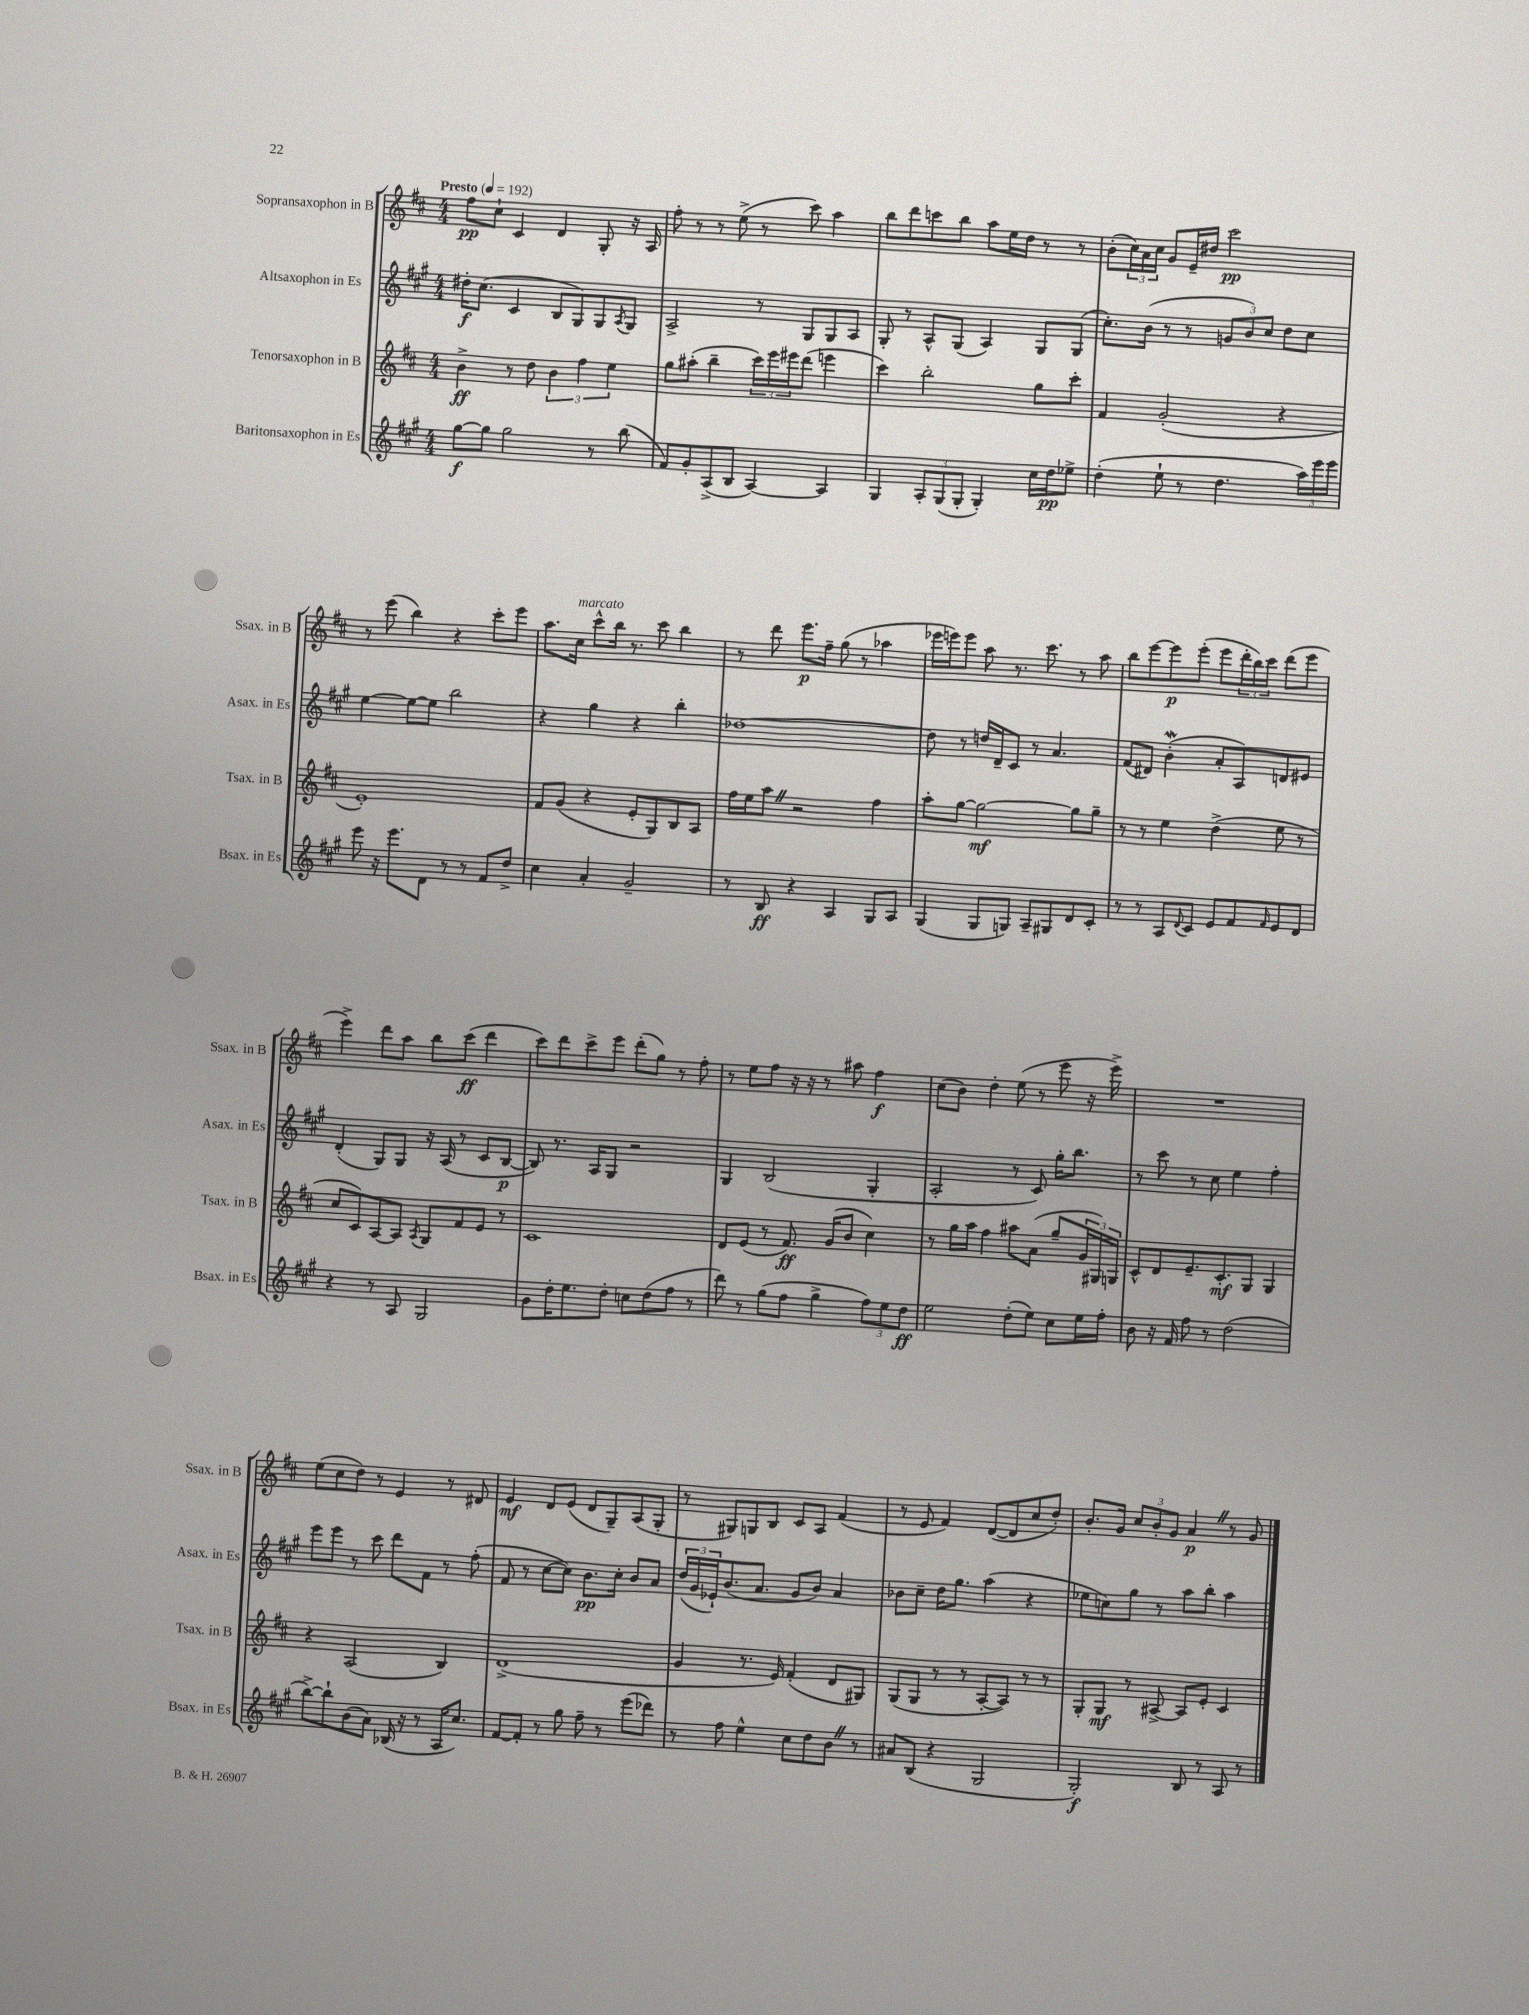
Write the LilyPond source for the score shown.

<<
\new StaffGroup <<
\new Staff = "s0" \with { instrumentName = "Sopransaxophon in B" shortInstrumentName = "Ssax. in B" } {
    \clef treble \key d \major \numericTimeSignature \time 4/4 \tempo "Presto" 4 = 192
    fis''8\pp cis''8-! cis'4 d'4 g8-. r16 a16 |
    fis''8-. r8 r8 e''8->( r8 cis'''8) a''4 |
    b''8 d'''8 c'''8 b''8 a''8 e''16 d''16 r8 r8 |
    b'8-.( \tuplet 3/2 { cis''16) a'16 cis''16 } g'8 e'16-- dis''16 cis'''2\pp |
    r8 e'''8( b''4) r4 cis'''8-. e'''8 |
    a''8. cis''16^\markup { \italic "marcato" } cis'''8-^ b''16 r8. cis'''8 b''4 |
    r8 d'''8 e'''8.\p fis''16-- g''8( r8 aes''4 |
    ees'''16 e'''16) e'''8 a''8 r8. cis'''8. r8 a''8 |
    b''8 e'''8~ e'''8\p e'''8-.( e'''8 \tuplet 3/2 { d'''16-. b''16) cis'''16 } d'''8( e'''8 |
    e'''4->) d'''8 a''8 b''8 cis'''8\ff( d'''4 |
    cis'''8) d'''8 cis'''8-> e'''8 d'''8-.( g''8) r8 fis''8-. |
    r8 e''8 fis''8 r16 r16 r8 ais''8 fis''4\f |
    cis''8( b'8) d''4-. e''8( r8 e'''8 r16 e'''16->) |
    R1 |
    e''8( cis''8 d''8) r8 e'4 r8 dis'8 |
    e'4\mf d'8 e'8( d'8 g8--) a8( g8-. |
    r8 gis8) g8 b8 cis'8 a8 fis'4( |
    r8 e'8 fis'4) d'8~( d'8 cis''8 d''8-.) |
    b'8.-. g'16 \tuplet 3/2 { cis''8 b'8-. g'8 } a'4\p \once \override BreathingSign.text = \markup { \musicglyph "scripts.caesura.straight" } \breathe r8 g'8 \bar "|." |
}
\new Staff = "s1" \with { instrumentName = "Altsaxophon in Es" shortInstrumentName = "Asax. in Es" } {
    \clef treble \key a \major \numericTimeSignature \time 4/4
    dis''16-.\f cis''8.( cis'4 b8 gis8) gis8 \acciaccatura { a8 } gis8 |
    a2-> r8 gis8 gis8 a8 |
    gis8-. r8 a8-^ gis8( a4) gis8 gis8( |
    cis''8.-.) b'16( r8 r8 \tuplet 3/2 { g'8 b'8) cis''8 } d''8 cis''8 |
    e''4~ e''8~ e''8 b''2 |
    r4 gis''4 r4 b''4-. |
    des''1~ |
    des''8 r8 d''16 d'16-- cis'8 r8 a'4. |
    fis'8( dis'8) b'4-.\mordent( a'8-. a8) d'8 eis'8 |
    d'4-.( gis8) gis8 r16 a16( r8 cis'8 b8~\p |
    b8) r8. a16 gis8 r2 |
    gis4 b2( gis4-. |
    a2-. r8 cis'8) gis''16-. b''8. |
    r8 cis'''8 r8 cis''8 e''4 fis''4-. |
    e'''8 e'''8 r8 cis'''8 d'''8 fis'8 r8 fis''8-.( |
    fis'8 r8 cis''8~ cis''8) b'8.\pp cis''16-. b'8 a'8 |
    \tuplet 3/2 { d''16( gis'16 ees'16-!) } b'8.( a'8. gis'8 b'8) a'4 |
    bes'8 cis''8-- d''16 gis''8. a''4( r4 |
    ees''8 c''8) gis''8 r8 a''8 b''8-. a''4 \bar "|." |
}
\new Staff = "s2" \with { instrumentName = "Tenorsaxophon in B" shortInstrumentName = "Tsax. in B" } {
    \clef treble \key d \major \numericTimeSignature \time 4/4
    b'4->\ff r8 d''8 \tuplet 3/2 { b'4 fis''4 e''4 } |
    g''8 ais''8-.( b''4-- \tuplet 3/2 { cis'''16) e'''16 eis'''16 } d'''8( e'''4 |
    cis'''4) b''2-. g''8 cis'''8-. |
    fis'4 g'2-.( r4 |
    e'1-.) |
    fis'8 g'8( r4 e'8-. g8) b8 a8 |
    fis''16 e''16 a''8 \once \override BreathingSign.text = \markup { \musicglyph "scripts.caesura.straight" } \breathe r2 fis''4 |
    a''8-. g''8~ g''2~\mf g''8 g''8-- |
    r8 r8 e''4 d''4->( e''8 r8 |
    cis''8 cis'8) a8~ a8 \acciaccatura { a8 } g8 fis'8 e'8 r8 |
    cis'1 |
    d'8 e'8( r8 fis'8.\ff) g'16( b'8 cis''4) |
    r8 g''16 a''16 fis''4 ais''8 a'8( g''8-- \tuplet 3/2 { g'16 gis16) g16 } |
    cis'8-^ d'8 e'8.-- cis'8.-.\mf g8 g4 |
    r4 a2( b4) |
    d'1->( |
    g'4 r8. e'16) fis'4-.( d'8 gis8) |
    g8( g8 r8 r8 a8~-. a8) r8 r8 |
    g8-. g8\mf r8 ais8~-> ais8 e'8-. cis'4 \bar "|." |
}
\new Staff = "s3" \with { instrumentName = "Baritonsaxophon in Es" shortInstrumentName = "Bsax. in Es" } {
    \clef treble \key a \major \numericTimeSignature \time 4/4
    gis''8~\f gis''8 gis''2 r8 b''8( |
    fis'8) gis'8-. a8->( b8 a4~) a4 |
    gis4 \tuplet 3/2 { a8-. gis8( gis8-. } gis4-.) cis''16 d''16\pp ees''8-> |
    d''4-.( e''8-! r8 d''4. \tuplet 3/2 { a''16) e'''16 e'''16 } |
    e'''8 r16 e'''8. d'8 r8 r8 fis'8 d''8-> |
    cis''4 a'4-. gis'2-- |
    r8 b8\ff r4 a4 gis8 a8 |
    gis4( gis8 g8) a8-- gis8 d'8 cis'8-. |
    r8 r8 a8 \appoggiatura { d'8 } cis'8 e'8 fis'8 \grace { fis'16 } e'8 d'8 |
    r4 r8 a8 gis2 |
    gis'8 d''16-. e''8. d''8-. c''8 d''8( fis''8 r8 |
    d'''8) r8 gis''8( fis''8 gis''4-> \tuplet 3/2 { fis''8) e''8 d''8\ff } |
    e''2 d''8-.( e''8) cis''8 e''16 fis''16-. |
    b'8 r16 fis'16 fis''8 r8 d''2( |
    b''8~->) b''8-! b'8( a'8) bes16( r16 r8 a16 cis''8.) |
    fis'8~ fis'8-. r8 gis''8 fis''8-- r8 e'''8( des'''8) |
    r8 fis''8 e''4-^ cis''8 d''8 b'8 \once \override BreathingSign.text = \markup { \musicglyph "scripts.caesura.straight" } \breathe r8 |
    ais'8 b8( r4 gis2 |
    gis2-.\f) b8 r8 a8 r8 \bar "|." |
}
>>
>>
\layout { \context { \Score \remove "Bar_number_engraver" } }
